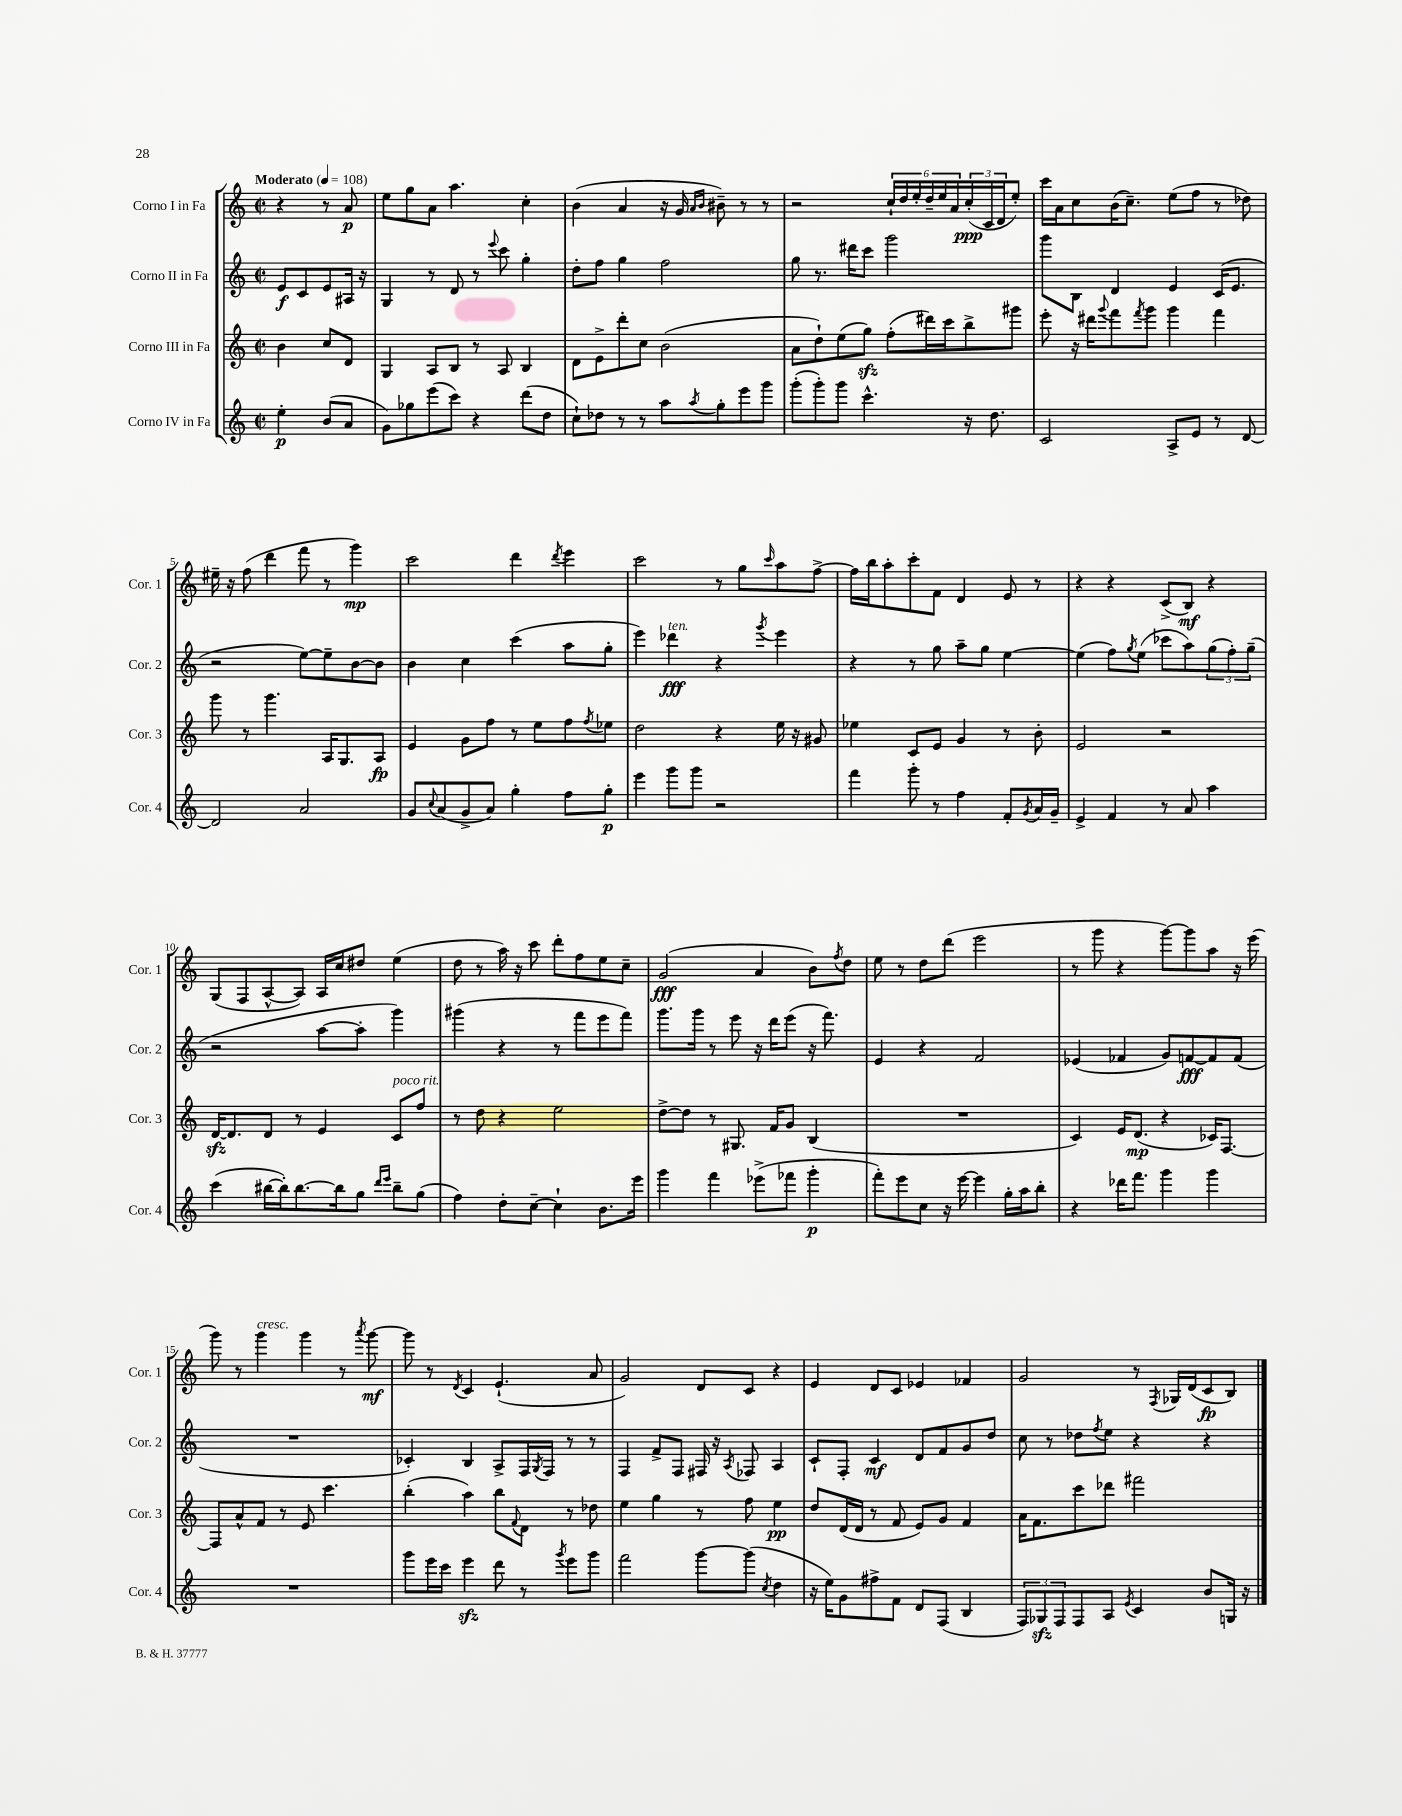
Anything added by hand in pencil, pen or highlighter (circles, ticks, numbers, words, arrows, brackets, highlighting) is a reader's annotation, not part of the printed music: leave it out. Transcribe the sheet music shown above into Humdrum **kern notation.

**kern	**dynam	**kern	**dynam	**kern	**dynam	**kern	**dynam
*part4	*part4	*part3	*part3	*part2	*part2	*part1	*part1
*staff4	*staff4	*staff3	*staff3	*staff2	*staff2	*staff1	*staff1
*I"Corno IV in Fa	*	*I"Corno III in Fa	*	*I"Corno II in Fa	*	*I"Corno I in Fa	*
*I'Cor. 4	*	*I'Cor. 3	*	*I'Cor. 2	*	*I'Cor. 1	*
*clefG2	*	*clefG2	*	*clefG2	*	*clefG2	*
*k[]	*	*k[]	*	*k[]	*	*k[]	*
*M2/2	*	*M2/2	*	*M2/2	*	*M2/2	*
*met(c|)	*	*met(c|)	*	*met(c|)	*	*met(c|)	*
*MM108	*	*MM108	*	*MM108	*	*MM108	*
=	=	=	=	=	=	=	=
!	!	!	!	!	!	!LO:TX:a:B:t=Moderato	!
4ee'\	p	4b\	.	8e/L	f	4r	.
.	.	.	.	8c/	.	.	.
(8b/L	.	8cc/L	.	8e/	.	8r	.
8a/J	.	8d/J	.	16A#X/Jk	.	8a/	p
.	.	.	.	16r	.	.	.
=1	=1	=1	=1	=1	=1	=1	=1
8g\L)	.	4G/	.	4G/	.	8ee\L	.
8gg-X\	.	.	.	.	.	8gg\	.
(8eee\	.	8A/L	.	8r	.	8a\J	.
8ccc\J)	.	8B/J	.	8d/	.	4.aa\	.
4r	.	8r	.	8r	.	.	.
.	.	.	.	8qqeee/	.	.	.
.	.	8A/	.	8ccc\	.	.	.
(8ddd\L	.	4B/	.	4gg'\	.	4cc'\	.
8dd\J	.	.	.	.	.	.	.
=2	=2	=2	=2	=2	=2	=2	=2
8cc`\L)	.	8d\L	.	8dd'\L	.	(4b\	.
8dd-X\J	.	8e^\	.	8ff\J	.	.	.
8r	.	8ddd'\	.	4gg\	.	4a/	.
8r	.	8cc\J	.	.	.	.	.
8aa\L	.	(2b\	.	2ff\	.	16r	.
.	.	.	.	.	.	16g/	.
.	.	.	.	.	.	16qqa/LL	.
8qaa/	.	.	.	.	.	16qqb/JJ	.
8gg'\	.	.	.	.	.	8b#X~\)	.
8eee\	.	.	.	.	.	8r	.
8ggg\J	.	.	.	.	.	8r	.
=3	=3	=3	=3	=3	=3	=3	=3
(8ggg'\L	.	8a\L	.	8gg\	.	2r	.
8ggg'\)	.	8dd`\)	.	8.r	.	.	.
8ggg\J	.	(8ee\	.	.	.	.	.
.	.	.	.	16ddd#X\KL	.	.	.
4.ccc^^\	.	8ggzz\J)	.	8ccc\J	.	.	.
.	.	(8ff'\L	.	2ggg\	.	24cc`/LL	.
.	.	.	.	.	.	24dd/	.
.	.	.	.	.	.	24ee'/	.
.	.	16ddd#X\L)	.	.	.	24dd~/	.
.	.	.	.	.	.	24ee/	.
.	.	16ccc\J	.	.	.	.	.
.	.	.	.	.	.	24a/	.
16r	.	8bb^\	.	.	.	(24cc'/	ppp
.	.	.	.	.	.	24c/	.
8.dd\	.	.	.	.	.	.	.
.	.	.	.	.	.	24d/J	.
.	.	8ggg#X\J	.	.	.	8ee'/J)	.
=4	=4	=4	=4	=4	=4	=4	=4
2c/	.	8eee'\	.	8ggg\L	.	16ccc\LL	.
.	.	.	.	.	.	16a\J	.
.	.	16r	.	8B\J	.	8cc\	.
.	.	16ddd#X\KL	.	.	.	.	.
.	.	8qqggg/	.	.	.	.	.
.	.	8fff\	.	4d/	.	(16b\K	.
.	.	.	.	.	.	8.cc~\J)	.
.	.	8qfff/	.	.	.	.	.
.	.	8ggg\J	.	.	.	.	.
8A^/L	.	4ggg\	.	4e/	.	(8ee\L	.
8e/J	.	.	.	.	.	8ff\J	.
8r	.	4fff\	.	(16c/KL	.	8r	.
.	.	.	.	8.e/J	.	.	.
[8d/	.	.	.	.	.	8dd-X\)	.
!!LO:LB:g=z
=5	=5	=5	=5	=5	=5	=5	=5
2d/]	.	8ggg\	.	2r	.	16ee#X~\	.
.	.	.	.	.	.	16r	.
.	.	8r	.	.	.	(8ff\	.
.	.	4.ggg\	.	.	.	4ddd\	.
2a/	.	.	.	[8ee\L)	.	8fff\	.
.	.	16A/KL	.	8ee~\]	.	8r	.
.	.	8.G/	.	.	.	.	.
.	.	.	.	[8b\	.	4ggg\)	mp
.	.	8A/J	fp	8b\J]	.	.	.
=6	=6	=6	=6	=6	=6	=6	=6
8g/L	.	4e/	.	4b\	.	2ccc\	.
8qqcc/	.	.	.	.	.	.	.
(8a/	.	.	.	.	.	.	.
8g^/	.	8g\L	.	4cc\	.	.	.
8a/J)	.	8ff\J	.	.	.	.	.
4gg'\	.	8r	.	(4ccc\	.	4ddd\	.
.	.	8ee\L	.	.	.	.	.
.	.	.	.	.	.	8qddd/	.
8ff\L	.	8ff\	.	8aa\L	.	4eee\	.
.	.	8qff/	.	.	.	.	.
8gg'\J	p	8ee-X\J	.	8gg'\J	.	.	.
=7	=7	=7	=7	=7	=7	=7	=7
4eee\	.	2dd\	.	4eee\)	.	2ccc\	.
!	!	!	!	!LO:TX:a:i:t=ten.	!	!	!
8ggg\L	.	.	.	4ddd-X\	fff	.	.
8ggg\J	.	.	.	.	.	.	.
2r	.	4r	.	4r	.	8r	.
.	.	.	.	.	.	8gg\L	.
.	.	.	.	8qggg/	.	16qqccc/	.
.	.	16ee\	.	4eee\	.	8aa\	.
.	.	16r	.	.	.	.	.
.	.	8g#X/	.	.	.	[8ff^\J	.
=8	=8	=8	=8	=8	=8	=8	=8
4fff\	.	4ee-X\	.	4r	.	16ff\LL]	.
.	.	.	.	.	.	16bb\J	.
.	.	.	.	.	.	8aa'\	.
8ggg'\	.	8c/L	.	8r	.	8ccc'\	.
8r	.	8e/J	.	8gg\	.	8f\J	.
4ff\	.	4g/	.	8aa~\L	.	4d/	.
.	.	.	.	8gg\J	.	.	.
8f'/L	.	8r	.	[4ee\	.	8e/	.
8qg/	.	.	.	.	.	.	.
16a/L	.	8b'\	.	.	.	8r	.
16g~/JJ	.	.	.	.	.	.	.
=9	=9	=9	=9	=9	=9	=9	=9
4e^/	.	2e/	.	(4ee\]	.	4r	.
4f/	.	.	.	8ff\L)	.	4r	.
.	.	.	.	8qgg/	.	.	.
.	.	.	.	(8ee\J	.	.	.
8r	.	2r	.	8ccc-X\L	.	(8c^/L	.
8a/	.	.	.	8aa\)	.	8B/J)	mf
4aa\	.	.	.	(12gg\	.	4r	.
.	.	.	.	12ff'\)	.	.	.
.	.	.	.	(12gg~\J	.	.	.
!!LO:LB:g=z
=10	=10	=10	=10	=10	=10	=10	=10
(4ccc\	.	[16dzz/KL	.	2r	.	(8G/L	.
.	.	8.d/]	.	.	.	.	.
.	.	.	.	.	.	8F/	.
[16bb#X\LL	.	8d/J	.	.	.	[8A^^/	.
16bb#'\J])	.	.	.	.	.	.	.
[8.bb#\	.	8r	.	.	.	8A/J])	.
.	.	4e/	.	[8aa\L	.	16A/LL	.
16bb#\k]	.	.	.	.	.	16cc/J	.
8gg\J	.	.	.	8aa'\J]	.	8dd#X/J	.
16qqddd/LL	.	.	.	.	.	.	.
16qqeee/JJ	.	.	.	.	.	.	.
!	!	!LO:TX:a:i:t=poco rit.	!	!	!	!	!
8bb#~\L	.	8c/L	.	4ggg\)	.	(4ee\	.
(8gg\J	.	8ff/J	.	.	.	.	.
=11	=11	=11	=11	=11	=11	=11	=11
4ff\)	.	8r	.	(4ggg#X\	.	8dd\	.
.	.	8dd\	.	.	.	8r	.
8dd'\L	.	4r	.	4r	.	16aa\)	.
.	.	.	.	.	.	16r	.
[8cc~\J	.	.	.	.	.	8ccc\	.
4cc`\]	.	2ee\	.	8r	.	8ddd'\L	.
.	.	.	.	8fff\L	.	8ff\	.
8.b\L	.	.	.	8eee\	.	8ee\	.
.	.	.	.	8fff\J)	.	8cc~\J	.
16eee\Jk	.	.	.	.	.	.	.
=12	=12	=12	=12	=12	=12	=12	=12
4ggg\	.	[8dd^\L	.	8.ggg\L	.	(2g/	fff
.	.	8dd\J]	.	.	.	.	.
.	.	.	.	16ggg\Jk	.	.	.
4fff\	.	8r	.	8r	.	.	.
.	.	8.G#X/	.	8eee\	.	.	.
(8eee-X^\L	.	.	.	16r	.	4a/	.
.	.	16f/KL	.	16ddd\KL	.	.	.
8fff-X\J	.	8g/J	.	(8eee\J	.	.	.
4ggg'\	p	(4B/	.	16r	.	8b\L)	.
.	.	.	.	8.fff\)	.	.	.
.	.	.	.	.	.	8qff/	.
.	.	.	.	.	.	8dd\J	.
=13	=13	=13	=13	=13	=13	=13	=13
8fff'\L)	.	1r	.	4e/	.	8ee\	.
8eee\	.	.	.	.	.	8r	.
8cc\J	.	.	.	4r	.	8dd\L	.
16r	.	.	.	.	.	(8ddd\J	.
[16eee\	.	.	.	.	.	.	.
4eee\]	.	.	.	2f/	.	2eee\	.
16gg'\LL	.	.	.	.	.	.	.
16aa\J	.	.	.	.	.	.	.
8bb'\J	.	.	.	.	.	.	.
=14	=14	=14	=14	=14	=14	=14	=14
4r	.	4c/)	.	(4e-X/	.	8r	.
.	.	.	.	.	.	8ggg\	.
16ddd-X\KL	.	16e/KL	.	4f-X/	.	4r	.
8.fff\J	.	(8.d/J	mp	.	.	.	.
4ggg\	.	4r	.	8g/L)	.	[8ggg\L)	.
.	.	.	.	[8fn/	fff	8ggg\]	.
4ggg\	.	16c-X/KL)	.	8f/]	.	8aa\J	.
.	.	[8.F/J	.	.	.	.	.
.	.	.	.	(8f/J	.	16r	.
.	.	.	.	.	.	(16eee\	.
!!LO:LB:g=z
=15	=15	=15	=15	=15	=15	=15	=15
1r	.	8F/L]	.	1r	.	8ggg\)	.
.	.	8a^^/	.	.	.	8r	.
!	!	!	!	!	!	!LO:TX:a:i:t=cresc.	!
.	.	8f/J	.	.	.	4ggg\	.
.	.	8r	.	.	.	.	.
.	.	8e/	.	.	.	4ggg\	.
.	.	4.ccc\	.	.	.	.	.
.	.	.	.	.	.	8r	.
.	.	.	.	.	.	8qaaa/	.
.	.	.	.	.	.	[8ggg\	mf
=16	=16	=16	=16	=16	=16	=16	=16
8ggg\L	.	(4bb'\	.	4c-X'/)	.	8ggg\]	.
16eee\L	.	.	.	.	.	8r	.
16ccc\JJ	.	.	.	.	.	.	.
.	.	.	.	.	.	8qd/	.
4eeezz\	.	4aa\)	.	4B/	.	4c/	.
8ddd\	.	8bb\L	.	8A^/L	.	(4.e`/	.
.	.	8qqf/	.	.	.	.	.
8r	.	8d\J	.	16F/L	.	.	.
.	.	.	.	8qG/	.	.	.
.	.	.	.	16F/JJ	.	.	.
8qggg/	.	.	.	.	.	.	.
8eee\L	.	8r	.	8r	.	.	.
8ggg\J	.	8dd-X\	.	8r	.	8a/	.
=17	=17	=17	=17	=17	=17	=17	=17
2fff\	.	4ee\	.	4F/	.	2g/)	.
.	.	4gg\	.	8f^/L	.	.	.
.	.	.	.	8F/J	.	.	.
[8ggg\L	.	8r	.	16F#X/	.	8d/L	.
.	.	.	.	16r	.	.	.
.	.	.	.	8qA/	.	.	.
(8ggg\J]	.	8ff\	.	8F-X/	.	8c/J	.
8qcc/	.	.	.	.	.	.	.
4dd\	.	4ee\	pp	4A/	.	4r	.
=18	=18	=18	=18	=18	=18	=18	=18
16r	.	8dd/L	.	8c`/L	.	4e/	.
16ee\KL)	.	.	.	.	.	.	.
8g\	.	(16d/L	.	8F'/J	.	.	.
.	.	16d/JJ	.	.	.	.	.
8ff#X^\	.	8r	.	4c/	mf	8d/L	.
8f\J	.	8f/	.	.	.	8c/J	.
8d/L	.	8e/L)	.	8d/L	.	4e-X/	.
(8F/J	.	8g/J	.	8f/	.	.	.
4B/	.	4f/	.	8g/	.	4f-X/	.
.	.	.	.	8dd/J	.	.	.
=19	=19	=19	=19	=19	=19	=19	=19
12F/L)	.	16a\KL	.	8cc\	.	2g/	.
.	.	8.f\	.	.	.	.	.
12G-Xzz/	.	.	.	.	.	.	.
.	.	.	.	8r	.	.	.
12F/	.	.	.	.	.	.	.
8F/	.	8ccc\	.	8dd-X\L	.	.	.
.	.	.	.	8qff/	.	.	.
8A/J	.	8ddd-X\J	.	8ee\J	.	.	.
8qe/	.	.	.	.	.	.	.
4c/	.	2fff#X\	.	4r	.	8r	.
.	.	.	.	.	.	8qF/	.
.	.	.	.	.	.	16G-X/LL	.
.	.	.	.	.	.	(16d/J	.
8b/L	.	.	.	4r	.	8c/	fp
16Gn/Jk	.	.	.	.	.	8B/J)	.
16r	.	.	.	.	.	.	.
==	==	==	==	==	==	==	==
*-	*-	*-	*-	*-	*-	*-	*-
